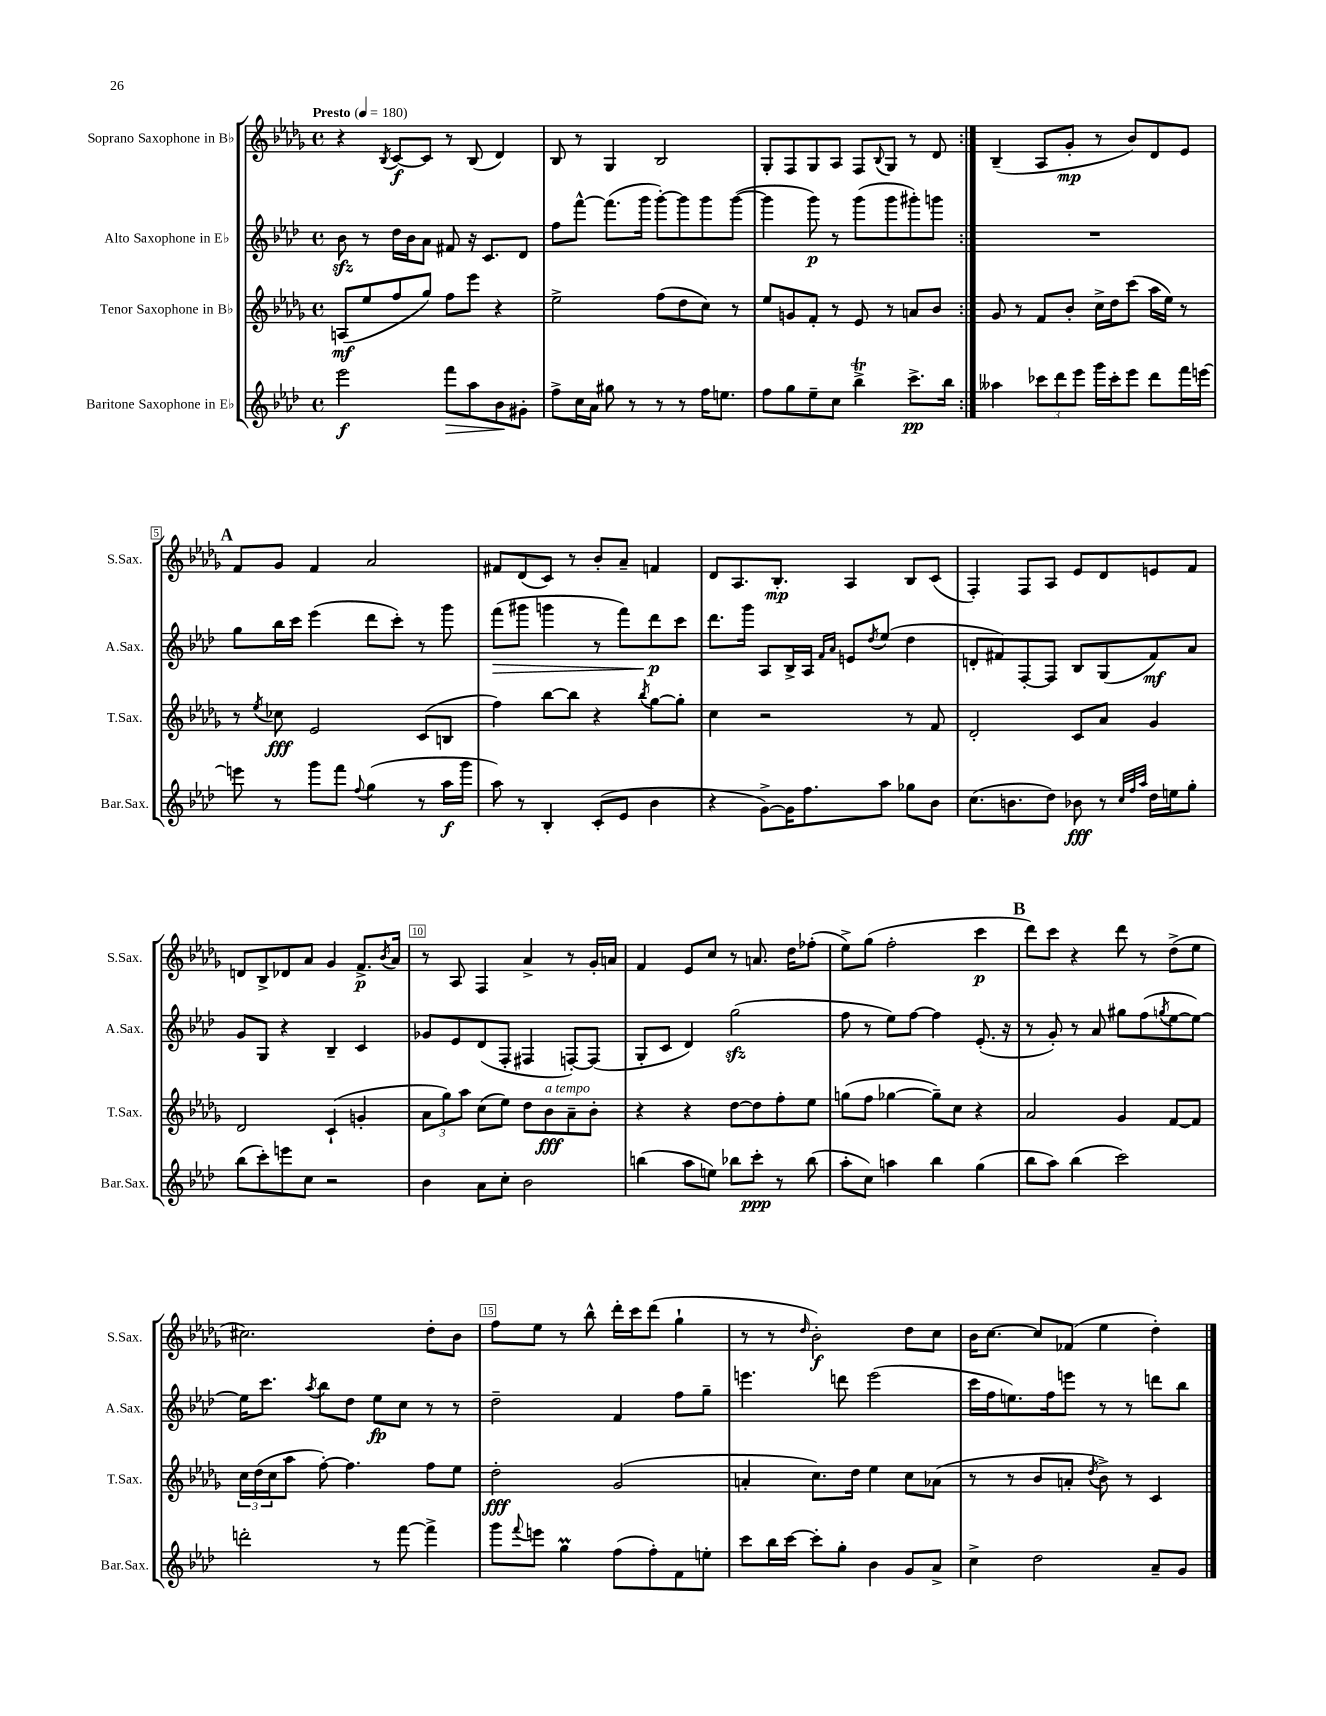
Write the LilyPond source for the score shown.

<<
\new StaffGroup <<
\new Staff = "s0" \with { instrumentName = "Soprano Saxophone in Bb" shortInstrumentName = "S.Sax." } {
    \clef treble \key des \major \defaultTimeSignature \time 4/4 \tempo "Presto" 4 = 180
    \repeat volta 2 { r4 \acciaccatura { bes8 } c'8~\f c'8 r8 bes8( des'4) |
    bes8 r8 ges4 bes2 |
    ges8-. f8 ges8 aes8 f8 \appoggiatura { bes8 } ges8 r8 des'8 | }
    bes4--( aes8 ges'8-.\mp r8 bes'8) des'8 ees'8 |
    \mark \markup { \bold "A" } f'8 ges'8 f'4 aes'2 |
    fis'8 des'8( c'8) r8 bes'8-. aes'8-- f'4 |
    des'8 aes8. bes8.-.\mp aes4 bes8 c'8( |
    f4-.) f8 aes8 ees'8 des'8 e'8 f'8 |
    d'8 bes8-> des'8 aes'8 ges'4 f'8.->\p \acciaccatura { bes'8 } aes'16 |
    r8 aes8 f4 aes'4-> r8 ges'16-. a'16 |
    f'4 ees'8 c''8 r8 a'8. des''16 fes''8-.( |
    ees''8->) ges''8( f''2-. c'''4\p |
    \mark \markup { \bold "B" } des'''8) c'''8 r4 des'''8 r8 des''8->( ees''8 |
    cis''2.) des''8-. bes'8 |
    f''8 ees''8 r8 bes''8-^ des'''16-. c'''16 des'''8( ges''4-! |
    r8 r8 \grace { des''16 } bes'2-.\f) des''8 c''8 |
    bes'16 c''8.~ c''8 fes'8( ees''4 des''4-.) \bar "|." |
}
\new Staff = "s1" \with { instrumentName = "Alto Saxophone in Eb" shortInstrumentName = "A.Sax." } {
    \clef treble \key aes \major \defaultTimeSignature \time 4/4
    \repeat volta 2 { bes'8\sfz r8 des''16 bes'16 aes'8 fis'8 r16 c'8. des'8 |
    f''8 f'''8~-^ f'''8.( g'''16 g'''8~-.) g'''8 g'''8 g'''8~( |
    g'''4 g'''8\p) r8 g'''8( g'''8 gis'''8-.) g'''8 | }
    R1 |
    \mark \markup { \bold "A" } g''8 bes''16 c'''16 ees'''4( des'''8 c'''8-.) r8 g'''8 |
    f'''8\>( gis'''8 g'''4 r8 f'''8) des'''8\p\! c'''8 |
    des'''8. g'''16 aes8 bes16-> aes16 \grace { f'16 aes'16 } e'8 \acciaccatura { des''8 } ees''8( des''4 |
    d'8-. fis'8) f8~-. f8 bes8 g8( fis'8\mf) aes'8 |
    g'8 g8 r4 bes4-- c'4 |
    ges'8 ees'8 des'8( f8-. fis4 f8~-.) f8( |
    g8-. c'8 des'4) g''2\sfz( |
    f''8 r8 ees''8) f''8~ f''4 ees'8.-.( r16 |
    \mark \markup { \bold "B" } r8 g'8-.) r8 aes'8 gis''8 f''8( \acciaccatura { g''8 } ees''8~ ees''8~) |
    ees''16 c'''8. \acciaccatura { aes''8 } bes''8 des''8 ees''8\fp c''8 r8 r8 |
    des''2-- f'4 f''8 g''8-- |
    e'''4. d'''8 e'''2( |
    c'''16 f''16 e''8.) f''16 e'''8 r8 r8 d'''8 bes''8 \bar "|." |
}
\new Staff = "s2" \with { instrumentName = "Tenor Saxophone in Bb" shortInstrumentName = "T.Sax." } {
    \clef treble \key des \major \defaultTimeSignature \time 4/4
    \repeat volta 2 { a8\mf( ees''8 f''8 ges''8) f''8 ees'''8 r4 |
    ees''2-> f''8( des''8 c''8) r8 |
    ees''8 g'8 f'8-. r8 ees'8 r8 a'8 bes'8 | }
    ges'8 r8 f'8 bes'8-. c''16-> des''16 c'''8( aes''16 ees''16) r8 |
    \mark \markup { \bold "A" } r8 \acciaccatura { ees''8 } ces''8\fff ees'2 c'8( b8 |
    f''4) bes''8~ bes''8 r4 \acciaccatura { bes''8 } ges''8~ ges''8-. |
    c''4 r2 r8 f'8 |
    des'2-. c'8 aes'8 ges'4 |
    des'2 c'4-!( g'4-. |
    \tuplet 3/2 { aes'8 ges''8) aes''8 } c''8( ees''8) des''8 bes'8\fff^\markup { \italic "a tempo" } aes'8-- bes'8-. |
    r4 r4 des''8~ des''8 f''8-. ees''8 |
    g''8( f''8 ges''4~ ges''8--) c''8 r4 |
    \mark \markup { \bold "B" } aes'2 ges'4 f'8~ f'8 |
    \tuplet 3/2 { c''16 des''16( c''16 } aes''8 f''8~-.) f''4. f''8 ees''8 |
    des''2-.\fff ges'2( |
    a'4-. c''8.) des''16 ees''4 c''8 aes'8( |
    r8 r8 bes'8 a'8-. \acciaccatura { des''8 } bes'8->) r8 c'4 \bar "|." |
}
\new Staff = "s3" \with { instrumentName = "Baritone Saxophone in Eb" shortInstrumentName = "Bar.Sax." } {
    \clef treble \key aes \major \defaultTimeSignature \time 4/4
    \repeat volta 2 { ees'''2\f f'''8\> aes''8 bes'8\! gis'8-. |
    f''8-> c''16 aes'16 gis''8 r8 r8 r8 f''16 e''8. |
    f''8 g''8 ees''8-- c''8 bes''4->\trill c'''8.->\pp bes''16 | }
    aeses''4 \tuplet 3/2 { ces'''8 des'''8 ees'''8 } g'''16 ces'''16-. ees'''8 des'''8 f'''16 e'''16~ |
    \mark \markup { \bold "A" } e'''8 r8 g'''8 f'''8 \appoggiatura { f''8 } g''4( r8 aes''16\f g'''16 |
    aes''8) r8 bes4-. c'8-.( ees'8 bes'4 |
    r4 g'8~->) g'16 f''8. aes''8 ges''8 bes'8 |
    c''8.( b'8. des''8) bes'8\fff r8 \grace { c''32 f''32 aes''32 } des''16 e''16 g''8-. |
    bes''8( c'''8-.) e'''8 c''8 r2 |
    bes'4 aes'8 c''8-. bes'2 |
    b''4( aes''8 e''8) bes''8 c'''8-.\ppp r8 bes''8( |
    aes''8-. c''8) a''4 bes''4 g''4( |
    \mark \markup { \bold "B" } bes''8 aes''8) bes''4( c'''2) |
    d'''2-. r8 f'''8~ f'''4-> |
    g'''8 \appoggiatura { f'''8 } e'''8 g''4\prall f''8( f''8-.) f'8 e''8-. |
    c'''8 bes''16 c'''16~ c'''8-. g''8-. bes'4 g'8 aes'8-> |
    c''4-> des''2 aes'8-- g'8 \bar "|." |
}
>>
>>
\layout { \context { \Score \override BarNumber.break-visibility = ##(#f #t #t) barNumberVisibility = #(every-nth-bar-number-visible 5) \override BarNumber.stencil = #(make-stencil-boxer 0.1 0.3 ly:text-interface::print) } }
